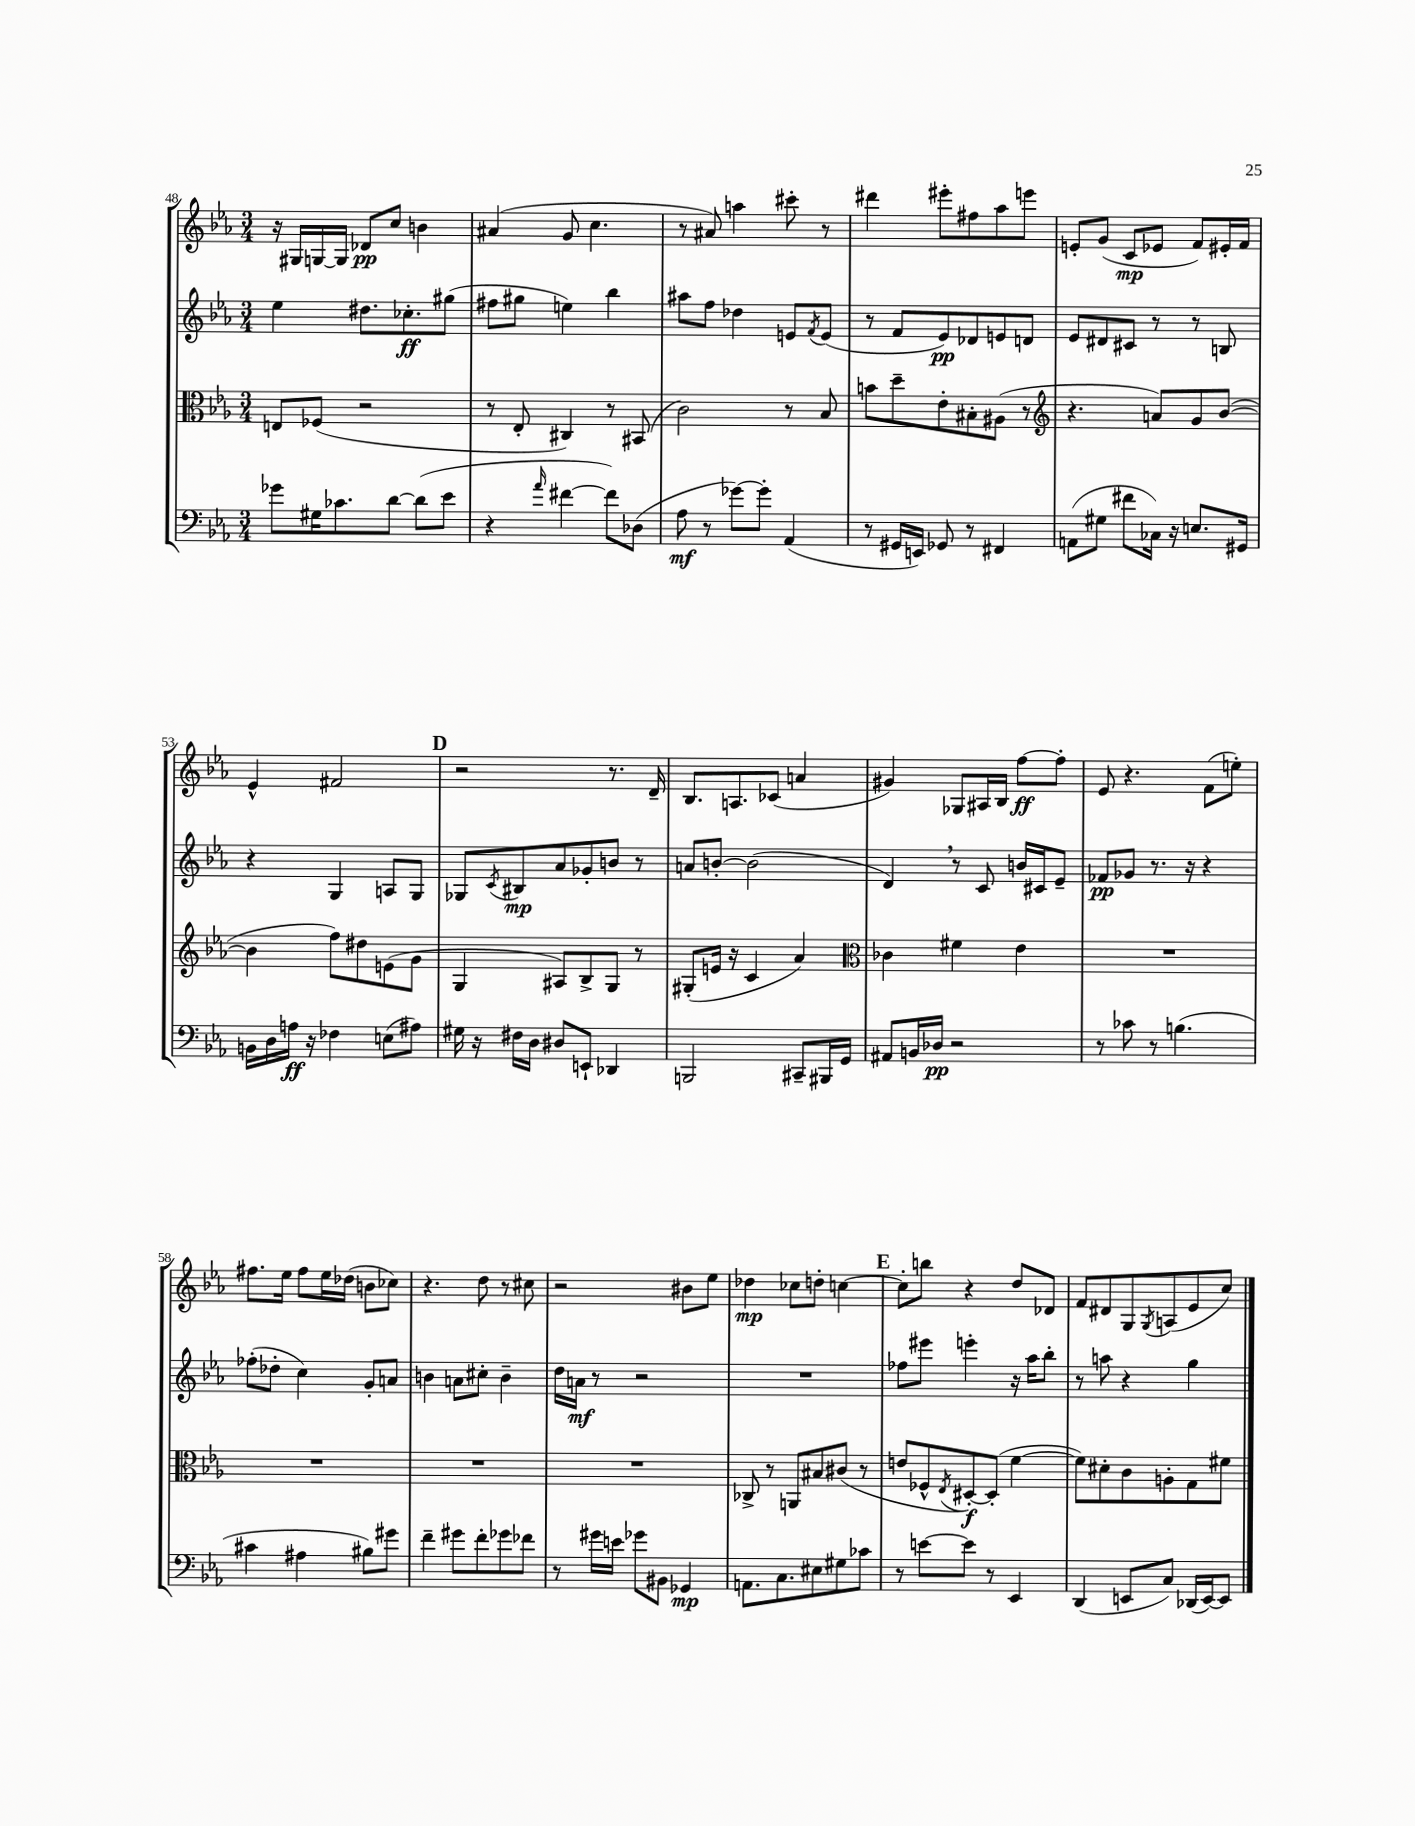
<<
\new StaffGroup <<
\new Staff = "s0" {
    \clef treble \key ees \major \numericTimeSignature \time 3/4
    r16 gis16 g16~ g16 des'8\pp c''8 b'4 |
    ais'4( g'8 c''4. |
    r8 ais'8) a''4 cis'''8-. r8 |
    dis'''4 eis'''8-. fis''8 aes''8 e'''8 |
    e'8-. g'8( c'8\mp ees'8 f'8) eis'16-. f'16 |
    ees'4-^ fis'2 |
    \mark \markup { \bold "D" } r2 r8. d'16-- |
    bes8. a8. ces'8( a'4 |
    gis'4) ges8 ais16 bes16 f''8~\ff f''8-. |
    ees'8 r4. f'8( e''8-.) |
    fis''8. ees''16 fis''8 ees''16 des''16( b'8 ces''8) |
    r4. d''8 r8 cis''8 |
    r2 bis'8 ees''8 |
    des''4\mp ces''8 d''8-. c''4~ |
    \mark \markup { \bold "E" } c''8-. b''8 r4 d''8 des'8 |
    f'8 dis'8 g8 \acciaccatura { g8 } a8( ees'8 c''8) \bar "|." |
}
\new Staff = "s1" {
    \clef treble \key ees \major \numericTimeSignature \time 3/4
    ees''4 dis''8. ces''8.-.\ff gis''8( |
    fis''8 gis''8 e''4) bes''4 |
    ais''8 f''8 des''4 e'8 \acciaccatura { f'8 } e'8( |
    r8 f'8 ees'8\pp) des'8 e'8 d'8 |
    ees'8 dis'8 cis'8 r8 r8 b8 |
    r4 g4 a8 g8 |
    \mark \markup { \bold "D" } ges8 \acciaccatura { c'8 } bis8\mp aes'8 ges'8-. b'8 r8 |
    a'8 b'8~-. b'2( |
    d'4) \breathe r8 c'8 b'16 cis'16 ees'8-- |
    fes'8\pp ges'8 r8. r16 r4 |
    fes''8-.( des''8-. c''4) g'8-. a'8 |
    b'4 a'8 cis''8-. b'4-- |
    d''16 a'16\mf r8 r2 |
    R2. |
    \mark \markup { \bold "E" } fes''8 eis'''8 e'''4-. r16 aes''16 bes''8-. |
    r8 a''8 r4 g''4 \bar "|." |
}
\new Staff = "s2" {
    \clef alto \key ees \major \numericTimeSignature \time 3/4
    e8 fes8( r2 |
    r8 ees8-. cis4) r8 bis,8( |
    c'2) r8 bes8 |
    b'8 d''8-- ees'8-. bis8-. ais8( r8 |
    \clef treble r4. a'8) g'8 bes'8~( |
    bes'4 f''8) dis''8 e'8( g'8 |
    \mark \markup { \bold "D" } g4 ais8) bes8-> g8 r8 |
    gis8-.( e'16 r16 c'4 aes'4) |
    \clef alto ces'4 fis'4 ees'4 |
    R2. |
    R2. |
    R2. |
    R2. |
    ces8-> r8 a,8 bis8 cis'8( r8 |
    \mark \markup { \bold "E" } e'8 fes8-^ \acciaccatura { ees8 } dis8~-.\f) dis8-.( f'4~ |
    f'8) dis'8-. c'8 a8-. g8 fis'8 \bar "|." |
}
\new Staff = "s3" {
    \clef bass \key ees \major \numericTimeSignature \time 3/4
    ges'8 gis16 ces'8. d'8~ d'8( ees'8 |
    r4 \grace { aes'16 } fis'4~ fis'8) des8( |
    aes8\mf r8 ges'8~) ges'8-. aes,4( |
    r8 gis,16 e,16) ges,8 r8 fis,4 |
    a,8( gis8 fis'8 ces16) r16 e8. gis,16 |
    b,16 d16 a16\ff r16 fes4 e8( ais8) |
    \mark \markup { \bold "D" } gis16 r16 fis16 d16 dis8 e,8-! des,4 |
    b,,2 cis,8-- bis,,16 g,16 |
    ais,8 b,16 des16\pp r2 |
    r8 ces'8 r8 b4.( |
    cis'4 ais4 bis8) gis'8 |
    f'4-- gis'8 f'8-. ges'8 fes'8 |
    r8 gis'16 e'16 ges'8 bis,8 ges,4\mp |
    a,8. c8. eis8 gis8 ces'8 |
    \mark \markup { \bold "E" } r8 e'8~ e'8 r8 ees,4 |
    d,4( e,8 c8) des,16( e,16~) e,8 \bar "|." |
}
>>
>>
\layout { \context { \Score currentBarNumber = #48 } }
